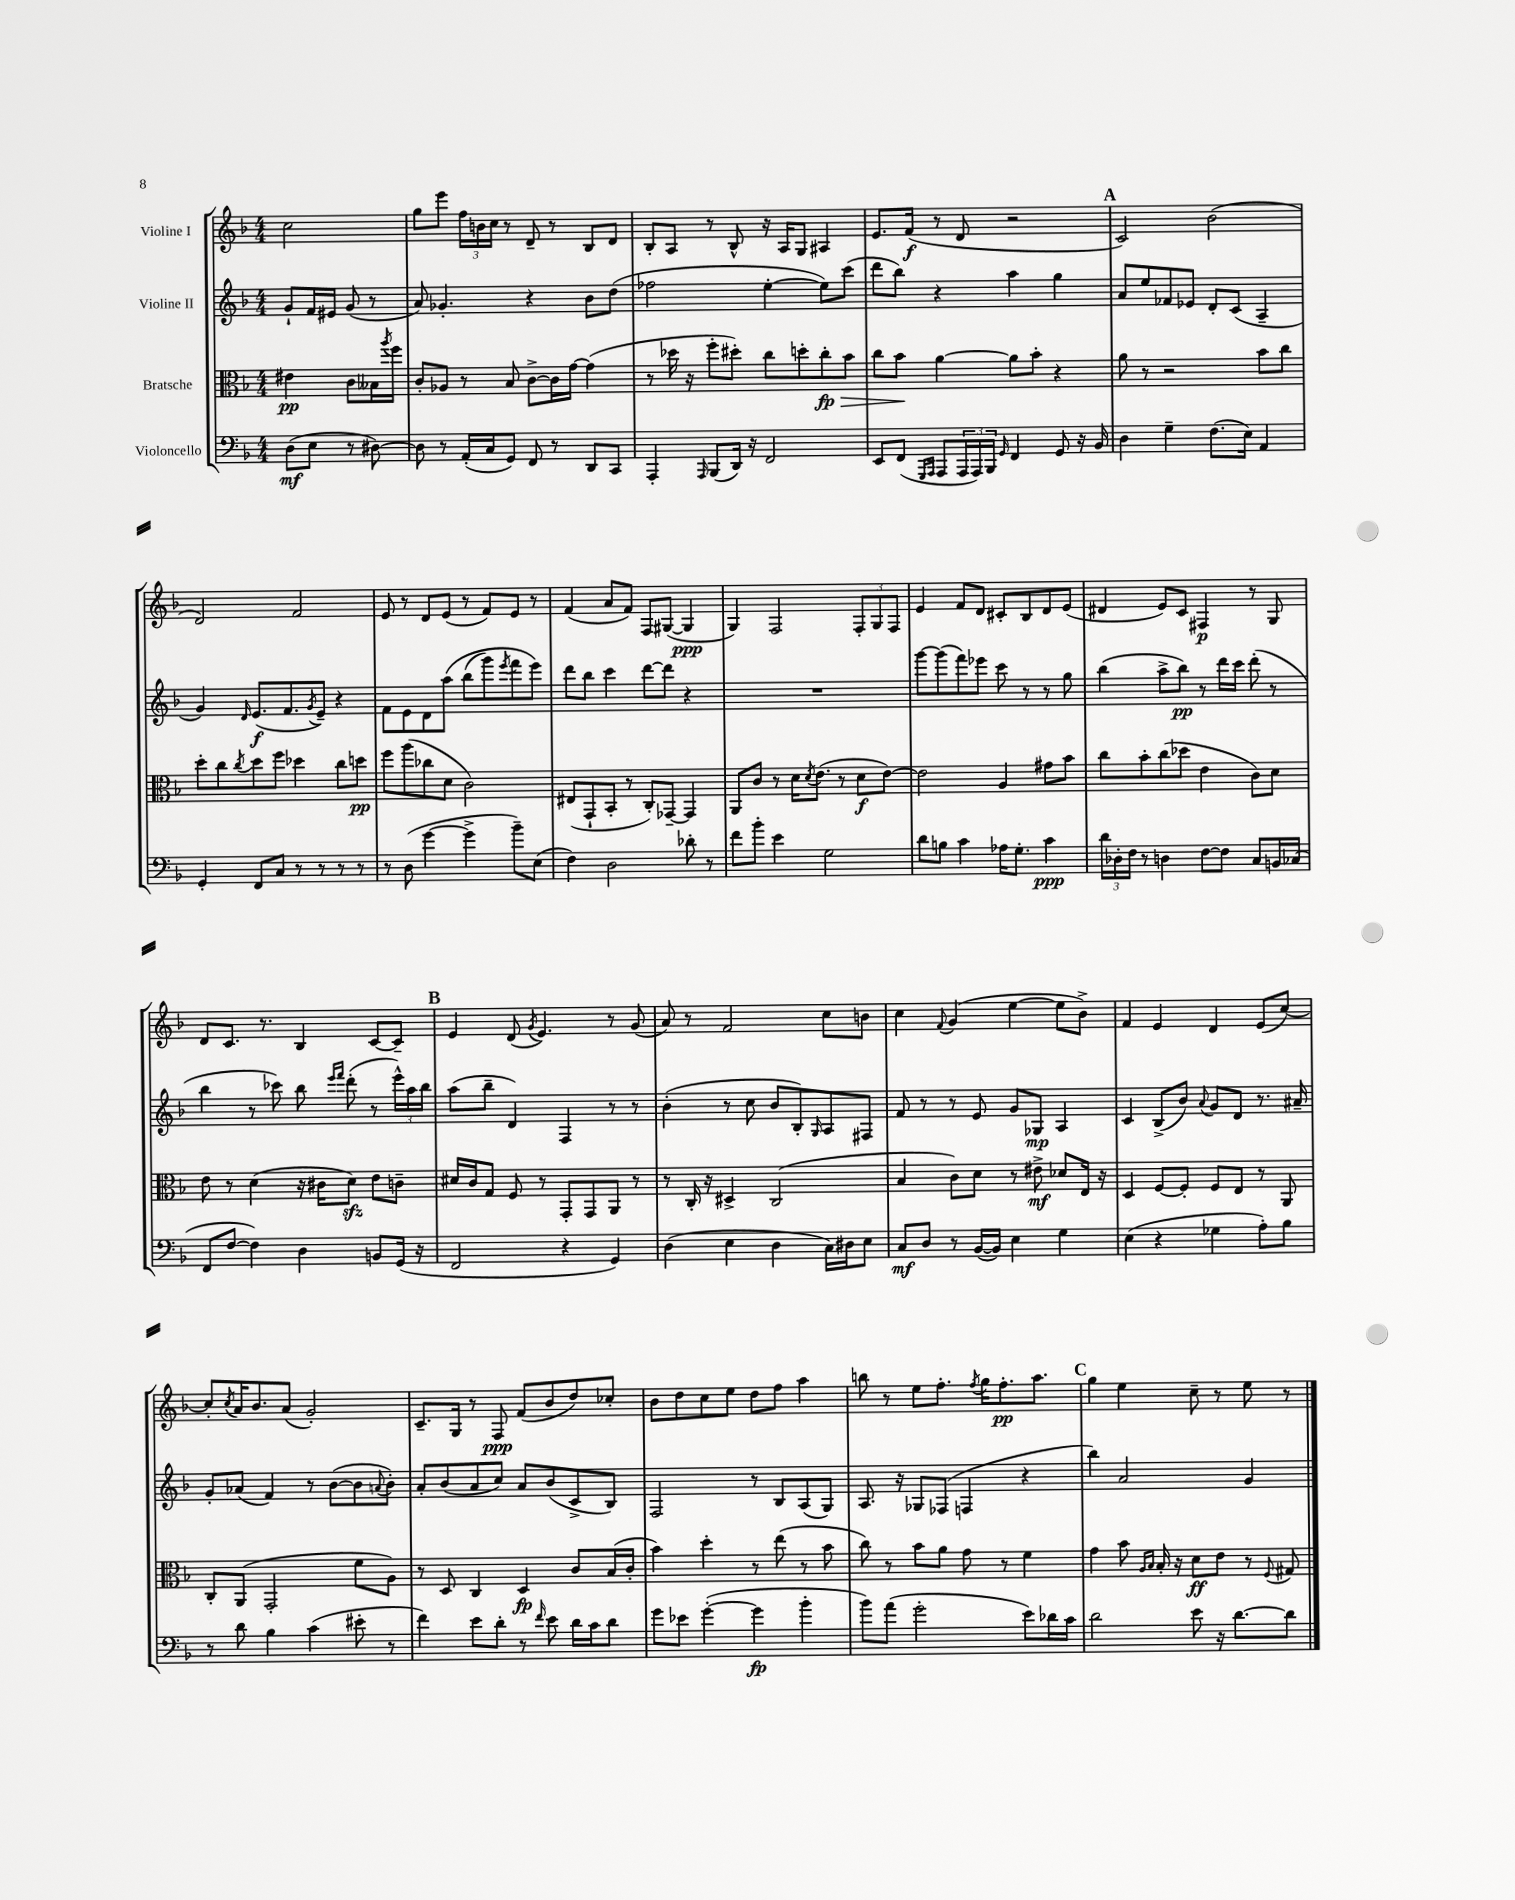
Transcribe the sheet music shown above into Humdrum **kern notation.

**kern	**kern	**kern	**kern
*staff4	*staff3	*staff2	*staff1
*clefF4	*clefC3	*clefG2	*clefG2
*k[b-]	*k[b-]	*k[b-]	*k[b-]
*M4/4	*M4/4	*M4/4	*M4/4
(8D	4e#	8g`	2cc
8E	.	16f	.
.	.	16e#	.
8r	8c	(8g	.
[8D#)	16B--	8r	.
.	8qaa	.	.
.	16ff	.	.
=	=	=	=
8D#]	8c'	8a)	8gg
8r	8A-	4.g-'	8eee
(16AA'	8r	.	24ff
.	.	.	24b
16C	.	.	.
.	.	.	24cc
8GG)	8B-	.	8r
8FF	[8c^	4r	8d~
8r	16c]	.	8r
.	[16g	.	.
8DD	(4g]	8b-	8B-
8CC	.	(8dd	8d
=	=	=	=
4AAA'	8r	2ff-	8B-'
.	16dd-	.	8A
.	16r	.	.
16qqAAA	.	.	.
(8BBB-	8ff'	.	8r
16DD)	8dd#')	.	8B-^^
16r	.	.	.
2FF	8cc	[4ee'	16r
.	.	.	16A
.	8dd'	.	8G
.	8cc'	8ee])	4A#
.	8b-	(8ccc	.
=	=	=	=
8EE	8cc	8ddd	8.e
(8FF	8b-	8bb-)	.
.	.	.	(16f
16qqGGG	.	.	.
16qqAAA	.	.	.
8AAA	[4a	4r	8r
24AAA	.	.	8d
24AAA)	.	.	.
24BBB-	.	.	.
16qqGG	.	.	.
4FF	8a]	4aa	2r
.	8b-'	.	.
8GG	4r	4gg	.
16r	.	.	.
16BB-	.	.	.
=	=	=	=
4D	8a	8a	2c)
.	8r	8ee	.
4G~	2r	8f-	.
.	.	8e-	.
(8.F	.	8d'	(2b-
.	.	(8c	.
16E)	.	.	.
4AA	8b-	4A~	.
.	8cc	.	.
=	=	=	=
4GG'	8dd'	4g)	2d)
.	8cc	.	.
.	8qcc	16qqd	.
8FF	8dd	(8.e	.
8C	8ff	.	.
.	.	8.f	.
8r	4dd-	.	2f
.	.	8qg	.
8r	.	8e~)	.
8r	8cc	4r	.
8r	8dd	.	.
=	=	=	=
8r	8ff	8f	8e
(8D	(8aa	8e	8r
[4g	8cc-	8d	8d
.	8d	&(8aa	(8e
4g^]	2c)	(8bb-	8r
.	.	8ggg)	8f)
.	.	8qeee	.
8b-~)	.	8fff	8e
(8E	.	8eee&)	8r
=	=	=	=
4F)	(8E#	8ddd	(4f
.	8GG`	8bb-	.
2D	8BB-'	4ccc	8a
.	8r	.	8f)
.	8C')	[8ddd	8F
.	[8GG-~	8ddd]	([8G#
8d-'	4GG-]	4r	4G#]
8r	.	.	.
=	=	=	=
8f	8AA	1r	4G)
8b-'	8c	.	.
4e	8r	.	2F
.	16d	.	.
.	8qd	.	.
.	(8.e	.	.
2G	.	.	.
.	8r	.	.
.	8d	.	12F'
.	.	.	12G
.	[8e)	.	.
.	.	.	12F
=	=	=	=
8d	2e]	[8ggg	4e
8B	.	(8ggg]	.
4c	.	8fff)	8f
.	.	8eee-	8d
16A-	4A	8ccc	8c#'
8.G'	.	.	.
.	.	8r	8B-
4c	8g#	8r	8d
.	8b-	8gg	(8e
=	=	=	=
24d	8cc	(4bb-	4d#
24D-'	.	.	.
24F	.	.	.
8r	8b-'	.	.
4D	(8cc	8aa^	8e)
.	8dd-	8bb-)	8c
[8F	4e	8r	4F#
8F]	.	16ddd	.
.	.	16ccc	.
8C	8c)	(8ddd'	8r
16BB	8d	8r	8G
(16C-	.	.	.
=	=	=	=
8FF	8e	4bb-	8d
[8F	8r	.	8.c
4F])	(4d	8r	.
.	.	.	8.r
.	.	8ccc-)	.
4D	16r	8bb-	4B-
.	16c#	.	.
.	.	16qqeee	.
.	.	16qqfff	.
.	8d)	(8ddd'	.
8BB	8e	8r	[8c
(16GG	8c~	24eee^^)	8c~]
.	.	24aa	.
16r	.	.	.
.	.	24bb-	.
=	=	=	=
2FF	16d#	(8aa	4e
.	16c	.	.
.	8G	8bb-~	.
.	8F	4d)	(8d
.	.	.	8qg
.	8r	.	4.e)
4r	8GG'	4F	.
.	8GG	.	.
4GG)	8AA	8r	8r
.	8r	8r	(8g
=	=	=	=
(4D	8r	(4b-'	8a)
.	16C'	.	8r
.	16r	.	.
4E	4D#^	8r	2f
.	.	8cc	.
4D	(2C	8b-	.
.	.	8B-')	.
.	.	16qqG	.
16C)	.	8A	8cc
16D#	.	.	.
8E	.	8F#	8b
=	=	=	=
8C	4B-	8f	4cc
8D	.	8r	.
.	.	.	8qqf
8r	8c)	8r	(4g
([16BB-	8d	8e	.
16BB-])	.	.	.
4E	8r	8g	[4ee
.	8e#^	8G-	.
4G	8d-	4A	8ee]
.	16E	.	8b-^)
.	16r	.	.
=	=	=	=
(4E	4D	4c	4f
4r	[8F	(8B-^	4e
.	8F']	8b-)	.
.	.	8qqa	.
4G-	8F	8g	4d
.	8E	8d	.
8A')	8r	8.r	(8e
8B-	8AA	.	[8cc)
.	.	16a#~	.
=	=	=	=
8r	8C'	8g'	8cc']
.	.	.	8qcc
8d	(8AA	(8a-	16a
.	.	.	8.b-
4B-	2GG'	4f)	.
.	.	.	(8a
(4c	.	8r	2g')
.	.	([8b-	.
8e#'	8f	8b-]	.
.	.	8qqa	.
8r	8A)	8b-')	.
=	=	=	=
4f)	8r	8a'	8.c~
.	8D	(8b-	.
.	.	.	16G
8e	4C	8a	8r
8d'	.	8cc)	8F
8r	4D	8a	(8f
16qqf	.	.	.
8e	.	(8b-	8b-
16d	8c	8c^	8dd)
16c	.	.	.
8d	(16B-	8B-)	8cc-'
.	16c'	.	.
=	=	=	=
8g	4b-)	2F	8b-
8e-	.	.	8dd
([4g'	4dd'	.	8cc
.	.	.	8ee
4g]	8r	8r	8dd
.	(8ee	8B-	8ff
4b-'	8r	(8A	4aa
.	8b-	8G)	.
=	=	=	=
8b-)	8cc)	8.A	8bb
(8a	8r	.	8r
.	.	16r	.
2g'	8b-	8G-	8ee
.	8a	(8F-	8.ff'
.	8g	4F	.
.	.	.	8qff
.	.	.	16gg
.	8r	.	8.ff'
8e)	4f	4r	.
.	.	.	8.aa
16d-	.	.	.
16c	.	.	.
=	=	=	=
2d	4g	4bb-)	4gg
.	8b-	2a	4ee
.	16qqA	.	.
.	16qqB-	.	.
.	16B-'	.	.
.	16r	.	.
8e	8d	.	8cc~
16r	8e	.	8r
[8.d	.	.	.
.	8r	4g	8ee
.	8qqF	.	.
8d]	8G#	.	8r
==	==	==	==
*-	*-	*-	*-
